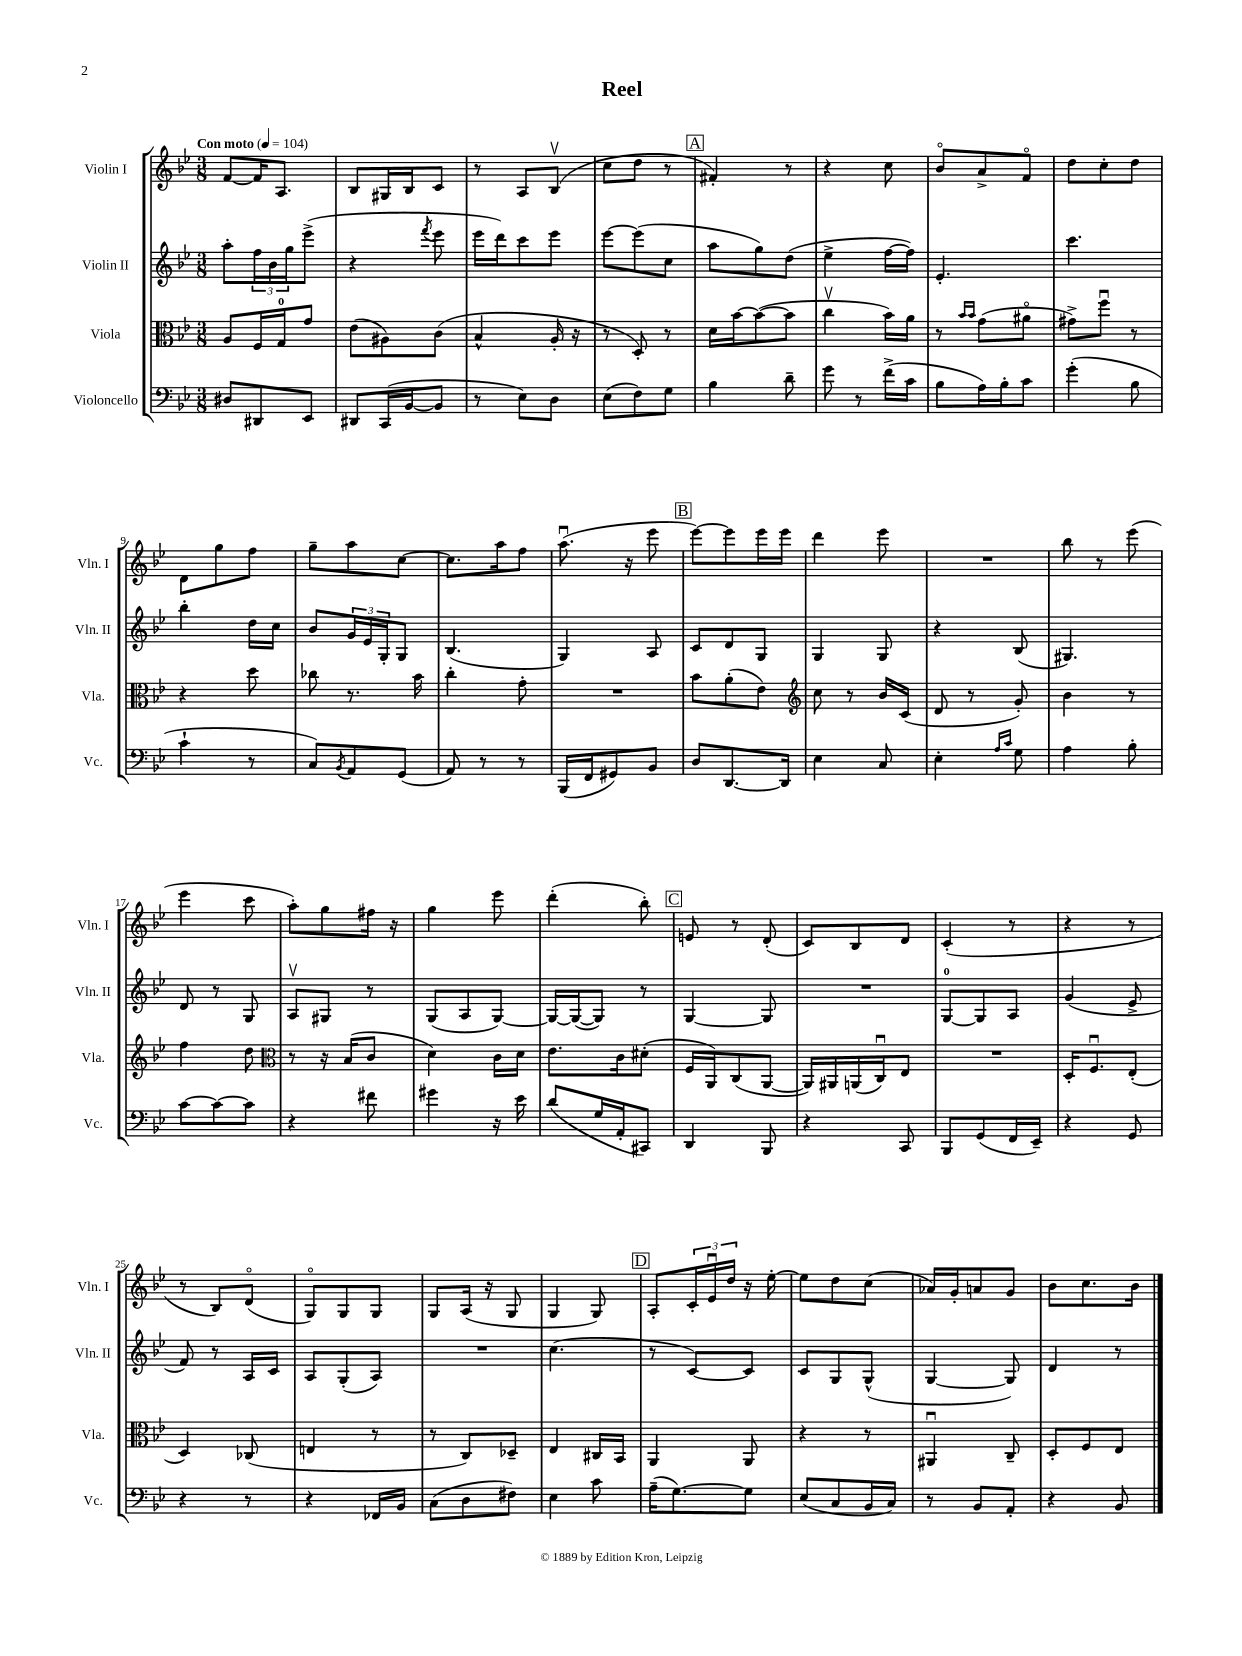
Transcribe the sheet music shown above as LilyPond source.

\header { title = "Reel" }
<<
\new StaffGroup <<
\new Staff = "s0" \with { instrumentName = "Violin I" shortInstrumentName = "Vln. I" } {
    \clef treble \key bes \major \numericTimeSignature \time 3/8 \tempo "Con moto" 4 = 104
    f'8~ f'16 a8. |
    bes8 gis16 bes16 c'8 |
    r8 a8 bes8\upbow( |
    c''8 d''8 r8 |
    \mark \markup { \box "A" } fis'4-.) r8 |
    r4 c''8 |
    bes'8\flageolet a'8-> f'8\flageolet |
    d''8 c''8-. d''8 |
    d'8 g''8 f''8 |
    g''8-- a''8 c''8~ |
    c''8. a''16 f''8 |
    a''8.\downbow( r16 ees'''8 |
    \mark \markup { \box "B" } ees'''8~) ees'''8 ees'''16 ees'''16 |
    d'''4 ees'''8 |
    R4. |
    bes''8 r8 ees'''8( |
    ees'''4 c'''8 |
    a''8-.) g''8 fis''16 r16 |
    g''4 ees'''8 |
    d'''4-.( bes''8-.) |
    \mark \markup { \box "C" } e'8 r8 d'8-.( |
    c'8) bes8 d'8 |
    c'4-.( r8 |
    r4 r8 |
    r8 bes8) d'8\flageolet( |
    g8\flageolet) g8 g8 |
    g8 a16( r16 g8 |
    g4 g8) |
    \mark \markup { \box "D" } a8-. \tuplet 3/2 { c'16-. ees'16\downbow d''16 } r16 ees''16~-. |
    ees''8 d''8 c''8( |
    aes'16) g'16-. a'8 g'8 |
    bes'8 c''8. bes'16 \bar "|." |
}
\new Staff = "s1" \with { instrumentName = "Violin II" shortInstrumentName = "Vln. II" } {
    \clef treble \key bes \major \numericTimeSignature \time 3/8
    a''8-. \tuplet 3/2 { f''16 bes'16 g''16 } ees'''8->( |
    r4 \acciaccatura { f'''8 } ees'''8 |
    ees'''16 d'''16) c'''8 ees'''8 |
    ees'''8~ ees'''8( c''8 |
    \mark \markup { \box "A" } a''8 g''8) d''8( |
    ees''4-> f''16~ f''16) |
    ees'4.-. |
    c'''4. |
    bes''4-. d''16 c''16 |
    bes'8 \tuplet 3/2 { g'16 ees'16 g16-. } g8 |
    bes4.( |
    g4) a8 |
    \mark \markup { \box "B" } c'8 d'8 g8 |
    g4 g8 |
    r4 bes8( |
    gis4.) |
    d'8 r8 g8 |
    a8\upbow gis8 r8 |
    g8( a8 g8~) |
    g16~ g16~( g8) r8 |
    \mark \markup { \box "C" } g4~ g8 |
    R4. |
    g8-0~ g8 a8 |
    g'4( ees'8-> |
    f'8) r8 a16 c'16 |
    a8 g8-.( a8) |
    R4. |
    c''4.( |
    \mark \markup { \box "D" } r8 c'8~) c'8 |
    c'8 g8 g8-^( |
    g4~ g8) |
    d'4 r8 \bar "|." |
}
\new Staff = "s2" \with { instrumentName = "Viola" shortInstrumentName = "Vla." } {
    \clef alto \key bes \major \numericTimeSignature \time 3/8
    a8 f16 g16-0 g'8 |
    ees'8( ais8) c'8( |
    bes4-^ a16-. r16 |
    r8 d8-.) r8 |
    \mark \markup { \box "A" } d'16 bes'16~ bes'8~( bes'8 |
    c''4\upbow bes'16) a'16 |
    r8 \grace { bes'16 bes'16 } g'8( ais'8\flageolet |
    gis'8->) f''8\downbow r8 |
    r4 d''8 |
    ces''8 r8. bes'16 |
    c''4-. g'8-. |
    R4. |
    \mark \markup { \box "B" } bes'8 a'8-.( ees'8) |
    \clef treble c''8 r8 bes'16 c'16( |
    d'8 r8 g'8-.) |
    bes'4 r8 |
    f''4 d''8 |
    \clef alto r8 r16 bes16( c'8 |
    d'4) c'16 d'16 |
    ees'8. c'16 dis'8-.( |
    \mark \markup { \box "C" } f16 a,16) c8( a,8~ |
    a,16) ais,16 a,16( c16\downbow) ees8 |
    R4. |
    d16-. f8.\downbow ees8-.( |
    d4) ces8( |
    e4 r8 |
    r8 c8) des8-- |
    ees4 cis16 bes,16 |
    \mark \markup { \box "D" } a,4 a,8 |
    r4 r8 |
    ais,4\downbow c8-- |
    d8-. f8 ees8 \bar "|." |
}
\new Staff = "s3" \with { instrumentName = "Violoncello" shortInstrumentName = "Vc." } {
    \clef bass \key bes \major \numericTimeSignature \time 3/8
    dis8 dis,8 ees,8 |
    dis,8 c,16( bes,16~ bes,8 |
    r8 ees8) d8 |
    ees8( f8) g8 |
    \mark \markup { \box "A" } bes4 d'8-- |
    g'8 r8 f'16->( c'16 |
    bes8 a16) bes16-. c'8 |
    g'4-.( bes8 |
    c'4-! r8 |
    c8) \acciaccatura { bes,8 } a,8 g,8( |
    a,8) r8 r8 |
    bes,,16( f,16 gis,8) bes,8 |
    \mark \markup { \box "B" } d8 d,8.~ d,16 |
    ees4 c8 |
    ees4-. \grace { a16 c'16 } g8 |
    a4 bes8-. |
    c'8~ c'8~ c'8 |
    r4 fis'8 |
    gis'4 r16 ees'16 |
    d'8( g16 a,16-. cis,8) |
    \mark \markup { \box "C" } d,4 bes,,8 |
    r4 c,8 |
    bes,,8 g,8( f,16 ees,16--) |
    r4 g,8 |
    r4 r8 |
    r4 fes,16 bes,16 |
    c8( d8 fis8) |
    ees4 c'8 |
    \mark \markup { \box "D" } a16--( g8.~) g8 |
    ees8( c8 bes,16 c16) |
    r8 bes,8 a,8-. |
    r4 bes,8 \bar "|." |
}
>>
>>
